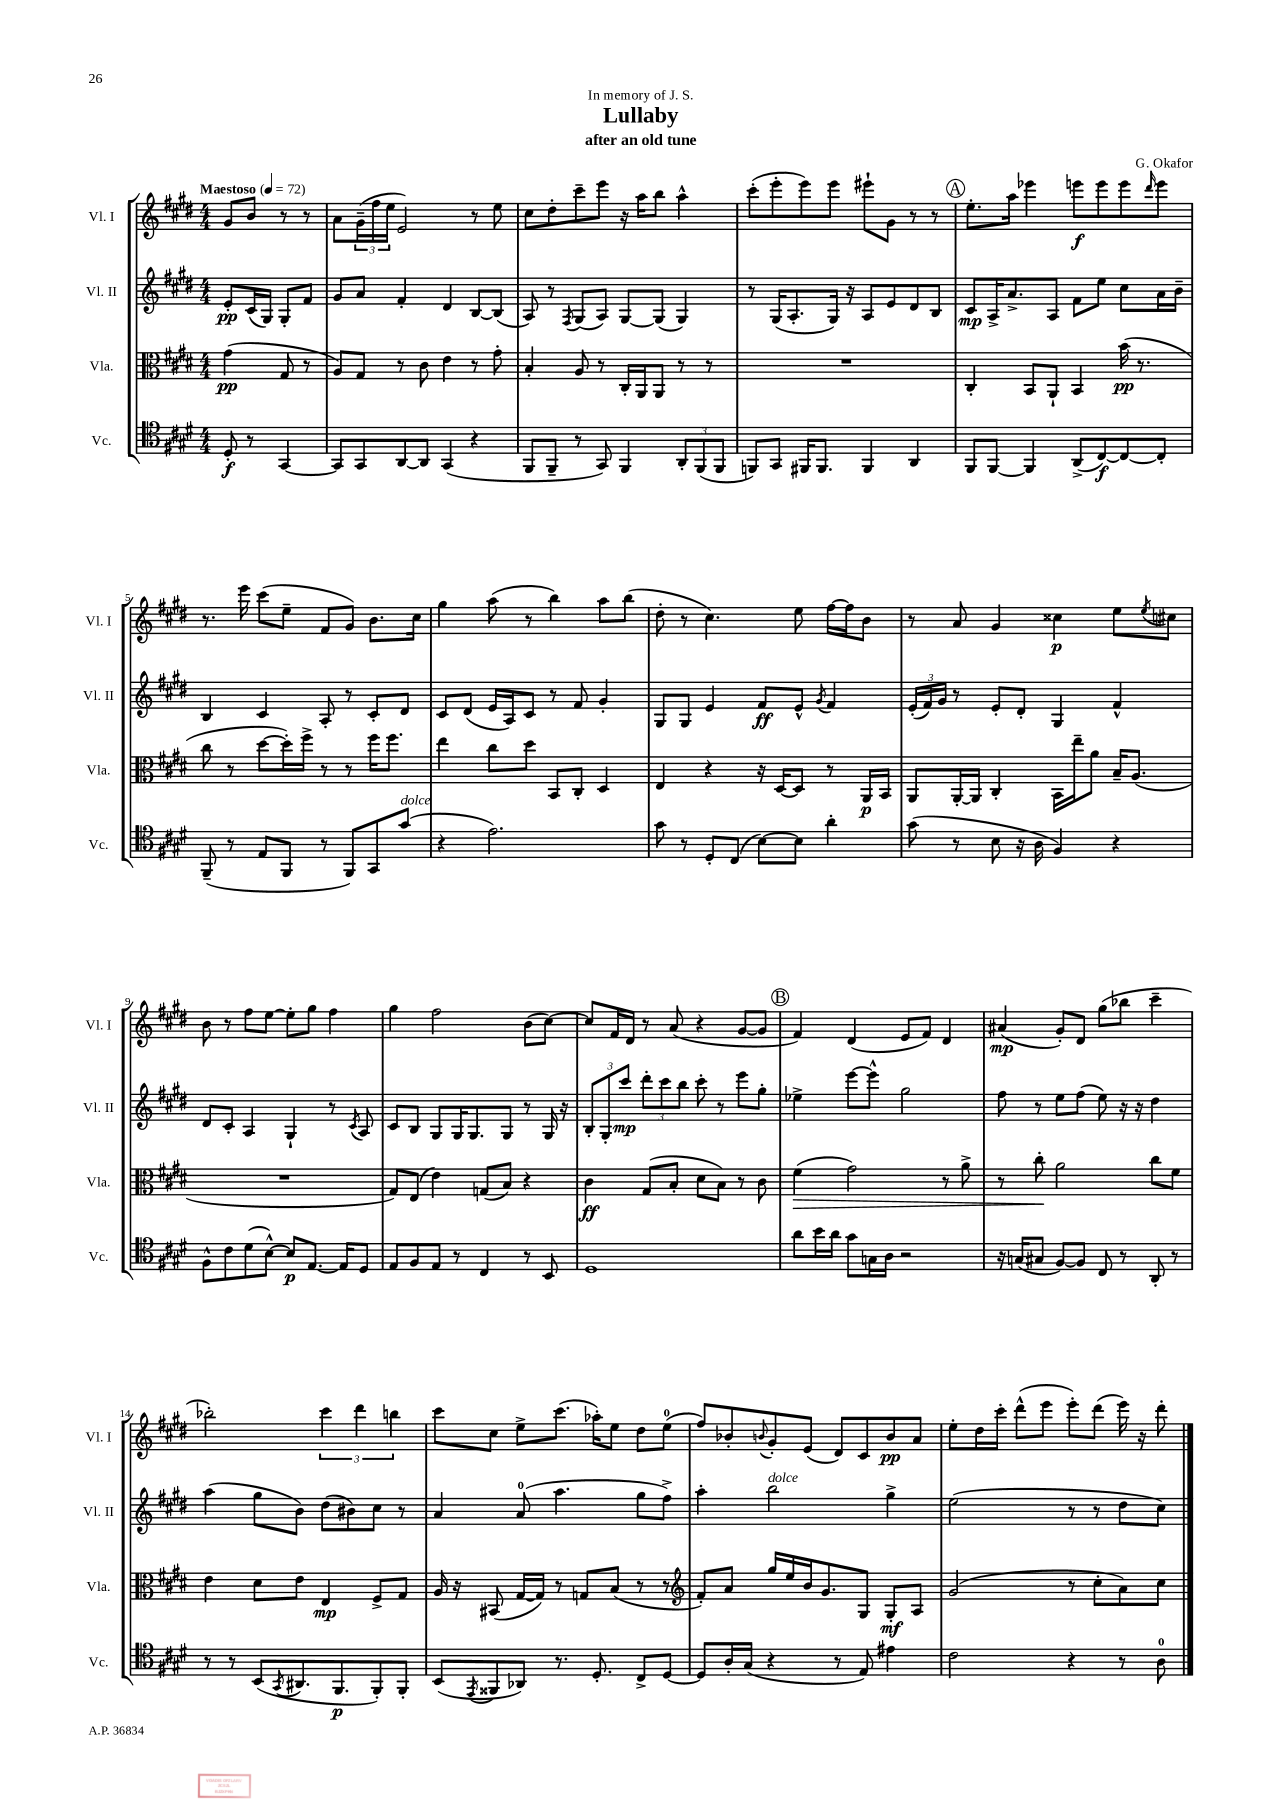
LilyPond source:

\header { title = "Lullaby" composer = "G. Okafor" subtitle = "after an old tune" dedication = "In memory of J. S." }
<<
\new StaffGroup <<
\new Staff = "s0" \with { instrumentName = "Vl. I" shortInstrumentName = "Vl. I" } {
    \clef treble \key e \major \numericTimeSignature \time 4/4 \partial 2 \tempo "Maestoso" 4 = 72
    gis'8 b'8 r8 r8 |
    a'8 \tuplet 3/2 { gis'16--( fis''16 e''16 } e'2) r8 e''8 |
    cis''8 dis''8-. cis'''8-- e'''8 r16 a''16 b''8 a''4-^ |
    cis'''8-.( e'''8-. e'''8) e'''8 eis'''8-! gis'8 r8 r8 |
    \mark \markup { \circle "A" } e''8.-. a''16 ees'''4 e'''8\f e'''8 e'''8 \grace { dis'''16 } e'''8 |
    r8. e'''16 cis'''8( e''8-- fis'8 gis'8) b'8. cis''16 |
    gis''4 a''8( r8 b''4) a''8 b''8( |
    dis''8-. r8 cis''4.) e''8 fis''16~ fis''16 b'8 |
    r8 a'8 gis'4 cisis''4\p e''8 \acciaccatura { e''8 } cis''8 |
    b'8 r8 fis''8 e''8~ e''8-. gis''8 fis''4 |
    gis''4 fis''2 b'8( cis''8~) |
    cis''8 fis'16 dis'16 r8 a'8( r4 gis'8~ gis'8 |
    \mark \markup { \circle "B" } fis'4) dis'4( e'8 fis'8) dis'4 |
    ais'4\mp( gis'8-.) dis'8 gis''8( bes''8 cis'''4-- |
    bes''2-.) \tuplet 3/2 { cis'''4 dis'''4 b''4 } |
    cis'''8 cis''8 e''8-> cis'''8.( aes''16-.) e''8 dis''8 e''8-0( |
    fis''8) bes'8-. \appoggiatura { b'8 } gis'8-. e'8( dis'8) cis'8 b'8\pp a'8 |
    e''8-. dis''16 cis'''16-. dis'''8-^( e'''8 e'''8-.) dis'''8( e'''16) r16 dis'''8-. \bar "|." |
}
\new Staff = "s1" \with { instrumentName = "Vl. II" shortInstrumentName = "Vl. II" } {
    \clef treble \key e \major \numericTimeSignature \time 4/4 \partial 2
    e'8-.\pp cis'16( gis16) gis8-. fis'8 |
    gis'8 a'8 fis'4-. dis'4 b8~ b8( |
    a8) r8 \acciaccatura { fis8 } gis8( a8) gis8~ gis8( gis4) |
    r8 gis16( a8.-. gis16) r16 a8 e'8 dis'8 b8 |
    \mark \markup { \circle "A" } cis'8\mp a16-> a'8.-> a8 fis'8 e''8 cis''8 a'16 b'16-- |
    b4 cis'4 a8-. r8 cis'8-. dis'8 |
    cis'8 dis'8( e'16 a16) cis'8 r8 fis'8 gis'4-. |
    gis8 gis8 e'4 fis'8\ff e'8-^ \acciaccatura { gis'8 } fis'4 |
    \tuplet 3/2 { e'16-.( fis'16) gis'16 } r8 e'8-. dis'8-. gis4 fis'4-^ |
    dis'8 cis'8-. a4 gis4-! r8 \acciaccatura { cis'8 } a8 |
    cis'8 b8 gis8 gis16 gis8. gis8 r8 gis16 r16 |
    \tuplet 3/2 { b8-. gis8-. cis'''8\mp } \tuplet 3/2 { dis'''8-. cis'''8 b''8 } cis'''8-. r8 e'''8 gis''8-. |
    \mark \markup { \circle "B" } ees''4-> e'''8~ e'''8-^ gis''2 |
    fis''8 r8 e''8 fis''8( e''8) r16 r16 dis''4 |
    a''4( gis''8 b'8) dis''8( bis'8) cis''8 r8 |
    a'4 a'8-0( a''4. gis''8 fis''8->) |
    a''4-. b''2^\markup { \italic "dolce" } gis''4-> |
    e''2( r8 r8 dis''8 cis''8) \bar "|." |
}
\new Staff = "s2" \with { instrumentName = "Vla." shortInstrumentName = "Vla." } {
    \clef alto \key e \major \numericTimeSignature \time 4/4 \partial 2
    gis'4\pp( gis8 r8 |
    a8) gis8 r8 cis'8 e'4 r8 gis'8-. |
    b4-. a8 r8 cis16-. a,16 a,8 r8 r8 |
    R1 |
    \mark \markup { \circle "A" } cis4-. b,8 a,8-! b,4 b'16\pp( r8. |
    cis''8 r8 dis''8~ dis''16-.) fis''16-> r8 r8 fis''16 fis''8. |
    e''4 cis''8 dis''8 b,8 cis8-. dis4 |
    e4 r4 r16 dis16~ dis8 r8 a,16\p b,16 |
    a,8 a,16~-. a,16 cis4-. b,16 e''16-- a'8 b16-- a8.( |
    R1 |
    gis8) e8( e'4) g8( b8) r4 |
    cis'4\ff gis8( b8-. dis'8 b8) r8 cis'8 |
    \mark \markup { \circle "B" } fis'4\>( gis'2) r8 a'8-> |
    r8 cis''8-.\! a'2 cis''8 fis'8 |
    e'4 dis'8 e'8 e4\mp fis8-> gis8 |
    a16 r16 bis,8( gis16~ gis16) r8 g8 b8( r8 r8 |
    \clef treble fis'8-.) a'8 gis''16 e''16 b'16 gis'8. gis8 gis8-.\mf a8 |
    gis'2( r8 cis''8-. a'8) cis''8 \bar "|." |
}
\new Staff = "s3" \with { instrumentName = "Vc." shortInstrumentName = "Vc." } {
    \clef tenor \key e \major \numericTimeSignature \time 4/4 \partial 2
    dis8-.\f r8 gis,4~ |
    gis,8 gis,8 a,8~ a,8 gis,4( r4 |
    fis,8 fis,8-- r8 gis,8) fis,4 \tuplet 3/2 { a,8-. fis,8( fis,8 } |
    f,8) gis,8 fis,16 fis,8. fis,4 a,4 |
    \mark \markup { \circle "A" } fis,8 fis,8~ fis,4 a,8->( cis8~\f) cis8~ cis8-. |
    fis,8--( r8 e8 fis,8 r8 fis,8) gis,8 gis'8^\markup { \italic "dolce" }( |
    r4 e'2.) |
    gis'8 r8 dis8-. cis8( b8~) b8 a'4-. |
    gis'8( r8 b8 r16 a16 fis4) r4 |
    fis8-^ cis'8 dis'8( b8~-^) b8\p e8.~ e16 dis8 |
    e8 fis8 e8 r8 cis4 r8 b,8 |
    dis1 |
    \mark \markup { \circle "B" } a'8 b'16 a'16 gis'8 g16 a16 r2 |
    r16 g16( gis8 fis8~) fis8 cis8 r8 a,8-. r8 |
    r8 r8 b,8( \acciaccatura { gis,8 } ais,8. fis,8.\p fis,8-.) fis,8-. |
    b,8( \acciaccatura { e,8 } fisis,8 aes,8) r8. dis8.-. cis8-> dis8~ |
    dis8 a16-. gis16( r4 r8 e8) eis'4 |
    cis'2 r4 r8 a8-0 \bar "|." |
}
>>
>>
